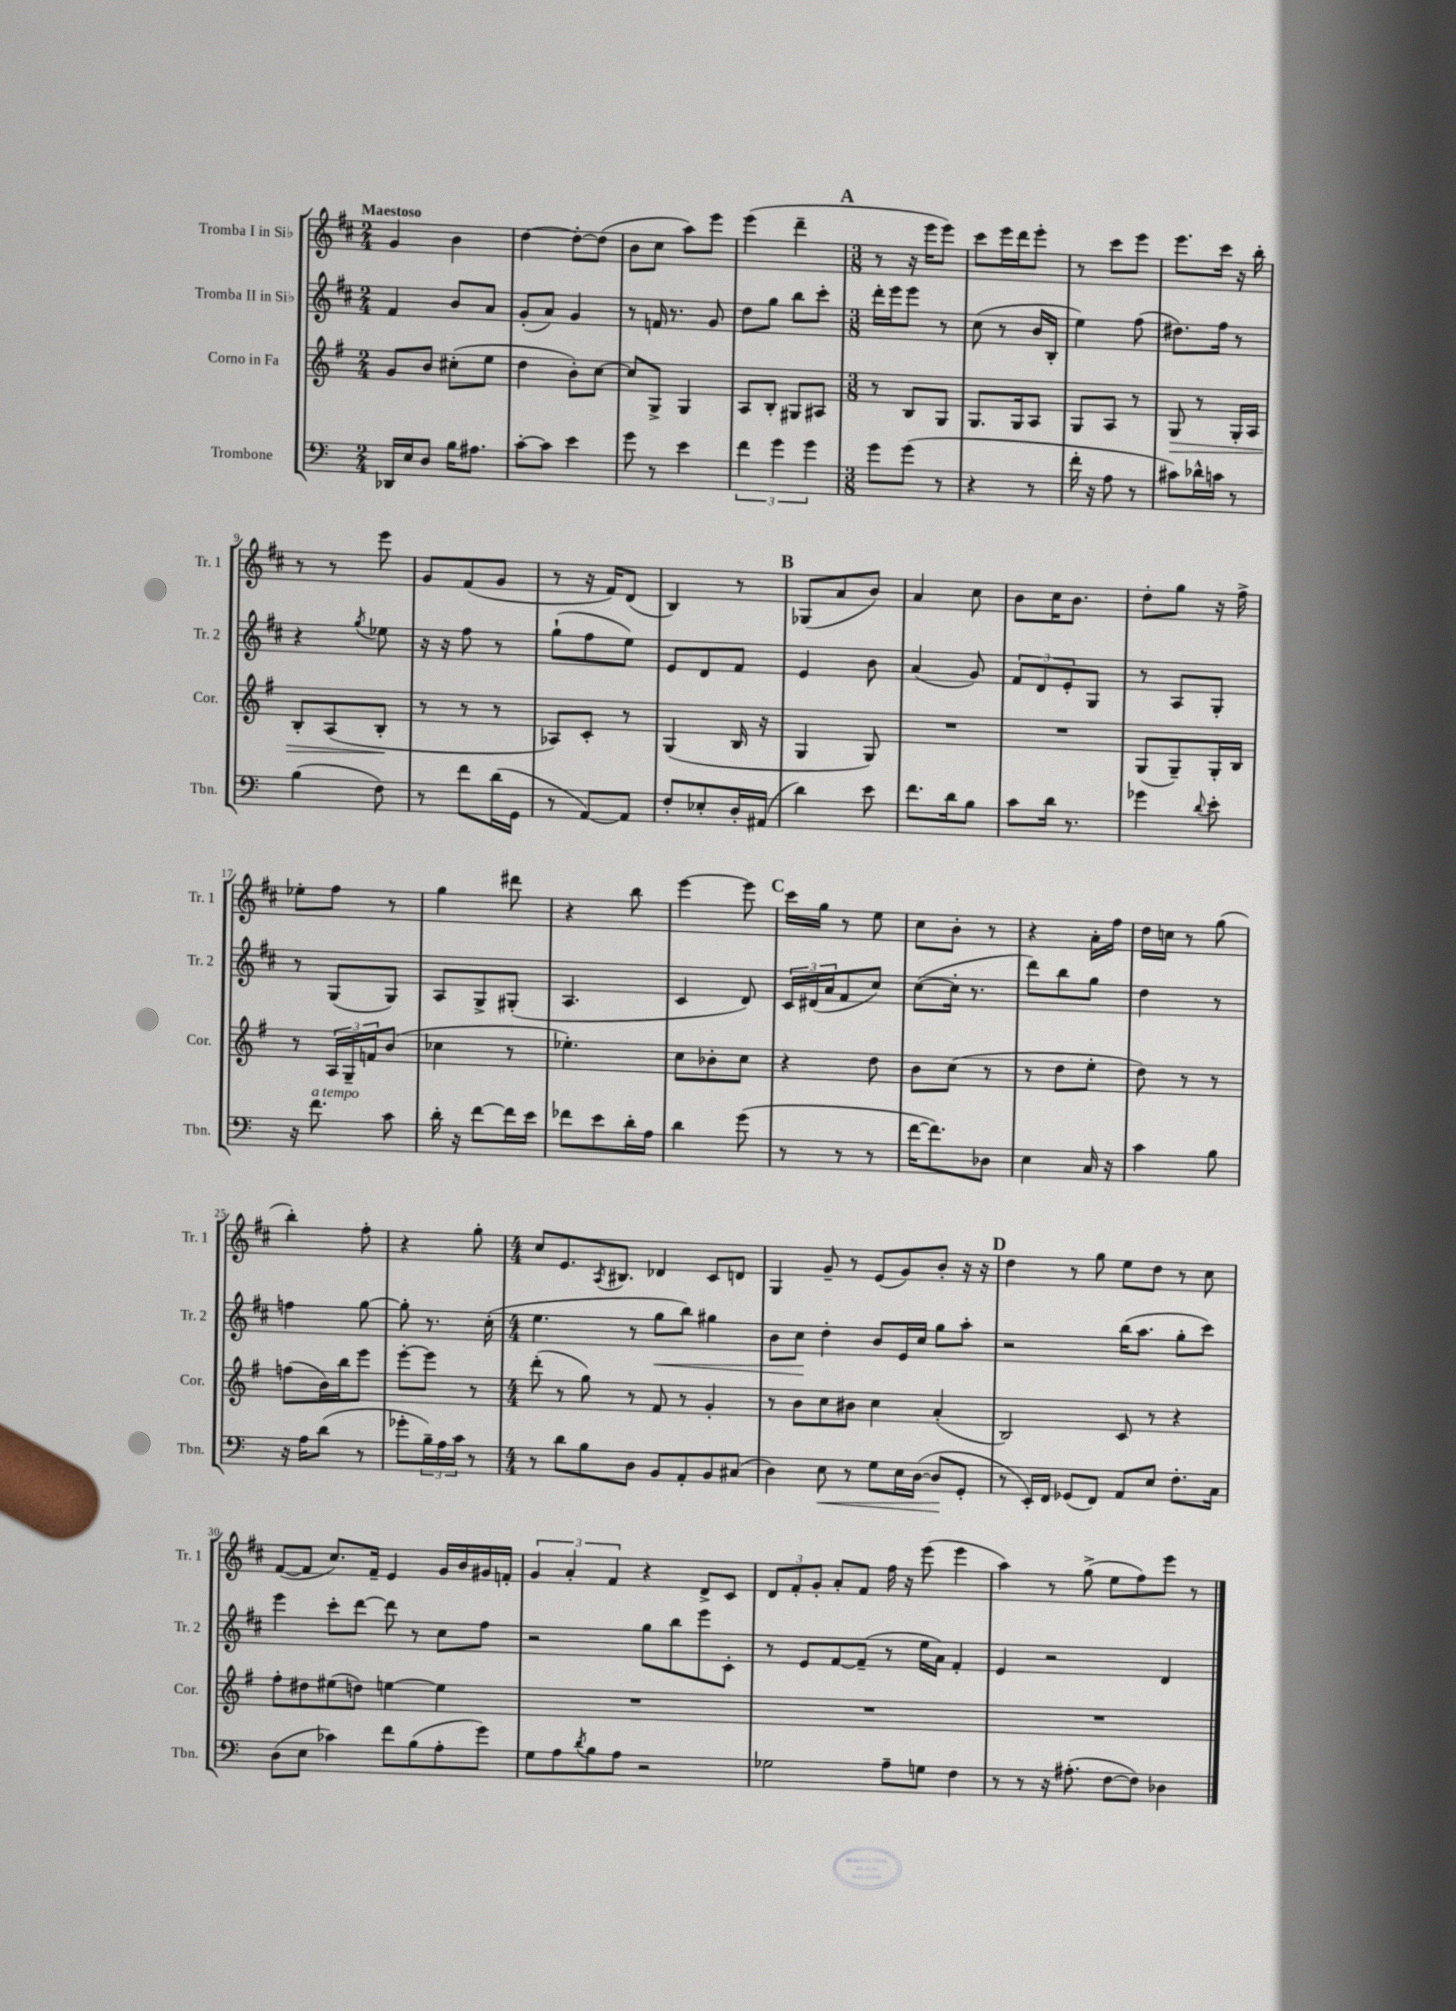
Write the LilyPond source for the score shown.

<<
\new StaffGroup <<
\new Staff = "s0" \with { instrumentName = "Tromba I in Sib" shortInstrumentName = "Tr. 1" } {
    \clef treble \key d \major \numericTimeSignature \time 2/4 \tempo "Maestoso"
    g'4 b'4 |
    d''4~ d''8~-. d''8( |
    b'8 cis''8 a''8) e'''8 |
    e'''4( d'''4-- |
    \mark \markup { \bold "A" } \numericTimeSignature \time 3/8 r8 r16 e'''16 e'''8) |
    cis'''8 e'''16 d'''16 e'''8-. |
    r8 cis'''8 e'''8 |
    e'''8. cis'''16 r16 b''16-. |
    r8 r8 e'''8 |
    g'8 fis'8( g'8 |
    r8 r16 fis'16) d'8( |
    b4) r8 |
    \mark \markup { \bold "B" } ges8( a'8 b'8) |
    a'4 cis''8 |
    b'8 cis''16 b'8. |
    d''8-. g''8 r16 fis''16-> |
    ees''8-. fis''8 r8 |
    g''4 dis'''8 |
    r4 b''8 |
    e'''4~ e'''8 |
    \mark \markup { \bold "C" } cis'''16 g''16 r8 e''8 |
    cis''8 b'8-. r8 |
    r4 a'16-. fis''16 |
    d''16 c''16 r8 g''8( |
    b''4-.) fis''8-. |
    r4 g''8-. |
    \numericTimeSignature \time 4/4 cis''8 e'8. \acciaccatura { a8 } bis8. des'4 cis'8 d'8 |
    g4 g'8-- r8 e'8( g'8) b'8-. r16 r16 |
    \mark \markup { \bold "D" } d''4 r8 g''8 e''8 d''8 r8 cis''8 |
    fis'8~( fis'8 cis''8.) fis'16-- e'4 g'16 b'16 gis'16 f'16-. |
    \tuplet 3/2 { g'4 a'4-. fis'4 } r4 d'8-> cis'8 |
    \tuplet 3/2 { d'8 fis'8-. g'8-. } a'8-. fis'8 fis''16 r16 e'''8( e'''4 |
    a''4) r8 g''8->( e''8 fis''8) e'''8 r8 \bar "|." |
}
\new Staff = "s1" \with { instrumentName = "Tromba II in Sib" shortInstrumentName = "Tr. 2" } {
    \clef treble \key d \major \numericTimeSignature \time 2/4
    fis'4 b'8 a'8 |
    g'8-.( a'8) g'4 |
    r8 f'16 r8. g'8 |
    d''8 g''8 b''8 cis'''8-. |
    \mark \markup { \bold "A" } \numericTimeSignature \time 3/8 d'''16-. e'''16 e'''8 r8 |
    cis''8( r8 b'16 b16-. |
    e''4) fis''8( |
    dis''8.) fis''16 r8 |
    r4 \acciaccatura { g''8 } ees''8 |
    r16 r16 fis''8 r8 |
    g''8-!( fis''8 e''8) |
    e'8 d'8 fis'8 |
    \mark \markup { \bold "B" } e'4 b'8 |
    a'4( g'8) |
    \tuplet 3/2 { fis'8 d'8 e'8-. } g8 |
    r8 a8 g8-. |
    r8 g8( g8) |
    a8 g8-> gis8-.( |
    a4. |
    cis'4 d'8) |
    \mark \markup { \bold "C" } \tuplet 3/2 { cis'16 dis'16( a'16 } fis'8 cis''8) |
    cis''8~( cis''16-. r8. |
    d'''8) b''8 g''8 |
    d''4 r8 |
    f''4 g''8~ |
    g''8-. r8. cis''16-.( |
    \numericTimeSignature \time 4/4 e''4. r8 g''8\< b''8) gis''4 |
    b'8 cis''8\! d''4-. b'8 e'16 cis''16 g''8 a''8-. |
    \mark \markup { \bold "D" } r2 b''16( a''8. g''8-. cis'''8) |
    e'''4 cis'''8-. d'''8~ d'''8 r8 cis''8 fis''8 |
    r2 g''8 b''8 e'''8 cis'8-. |
    r8 e'8 fis'8~ fis'8--( r8 e''16 a'16) fis'4-. |
    e'4 r2 d'4 \bar "|." |
}
\new Staff = "s2" \with { instrumentName = "Corno in Fa" shortInstrumentName = "Cor." } {
    \clef treble \key g \major \numericTimeSignature \time 2/4
    g'8 b'8 cis''8-.( e''8 |
    d''4 b'8-.) c''8~ |
    c''8 g8-> g4 |
    a8 b8-. gis8 ais8 |
    \mark \markup { \bold "A" } \numericTimeSignature \time 3/8 r8 b8 g8 |
    g8. g16 a8 |
    g8 a8 r8 |
    g8\> r8 g16-. a16 |
    b8-. a8( b8-.\! |
    r8 r8 r8 |
    aes8) c'8-. r8 |
    g4( b16 r16 |
    \mark \markup { \bold "B" } g4 g8) |
    R4. |
    R4. |
    g8( g8--) g16-. b16 |
    r8 \tuplet 3/2 { a16 g16-- f'16 } b'8( |
    ces''4 r8 |
    ees''4.-.) |
    c''8 bes'8-. c''8 |
    \mark \markup { \bold "C" } r4 d''8 |
    b'8 c''8( r8 |
    r8 d''8 e''8-. |
    d''8) r8 r8 |
    f''8( b'16) b''16 e'''8 |
    e'''8~-. e'''8 r8 |
    \numericTimeSignature \time 4/4 d'''8-.( r8 g''8) r8 fis'8 r8 g'4-. |
    r8 b'8 c''8 bis'8 c''4 a'4-.( |
    \mark \markup { \bold "D" } b2) c'8 r8 r4 |
    fis''8-. dis''8 eis''8( d''8) e''4~ e''4 |
    R1 |
    R1 |
    R1 \bar "|." |
}
\new Staff = "s3" \with { instrumentName = "Trombone" shortInstrumentName = "Tbn." } {
    \clef bass \key c \major \numericTimeSignature \time 2/4
    des,16 e16 d8 b16 ais8. |
    c'8~-. c'8 e'4 |
    g'8 r8 e'4 |
    \tuplet 3/2 { f'4 g'4 g'4 } |
    \mark \markup { \bold "A" } \numericTimeSignature \time 3/8 g'8 g'8( r8 |
    r4 r8 |
    f'16-. r16 a8 r8 |
    cis'8) des'16-^ c'16 r8 |
    b4( f8) |
    r8 f'8 d'16( g,16 |
    r8 a,8~) a,8 |
    f8-. ees8-. d16-. ais,16( |
    \mark \markup { \bold "B" } d'4) e'8 |
    f'8. d'16 b8 |
    c'8 d'16 r8. |
    ges'4 \appoggiatura { d'8 } e'8-. |
    r16 f'8.^\markup { \italic "a tempo" } c'8 |
    d'16-. r16 f'8~ f'16 e'16 |
    fes'8 e'8 d'16-. a16 |
    d'4 g'8( |
    \mark \markup { \bold "C" } r8 r8 r8 |
    f'16~ f'8.) des8 |
    e4 c16 r16 |
    c'4 b8 |
    r16 a16 d'8( r8 |
    ges'8-. \tuplet 3/2 { b16--) a16 c'16 } r8 |
    \numericTimeSignature \time 4/4 r8 d'8 b8 d8 b,8 a,8-. b,8 cis8( |
    d4) e8\< r8 g8 e16 d16~( d8\! g,8-. |
    \mark \markup { \bold "D" } r8 e,16-.) f,16 ges,8( f,8) a,8 e8 f8.-. c16 |
    d8( e8 ces'4) f'8 b8( a8-. g'8) |
    g8 a8 \acciaccatura { d'8 } b8 a8 r2 |
    ges2 a8-- g8 f4 |
    r8 r8 r16 ais8.-.( f8~ f8) des4 \bar "|." |
}
>>
>>
